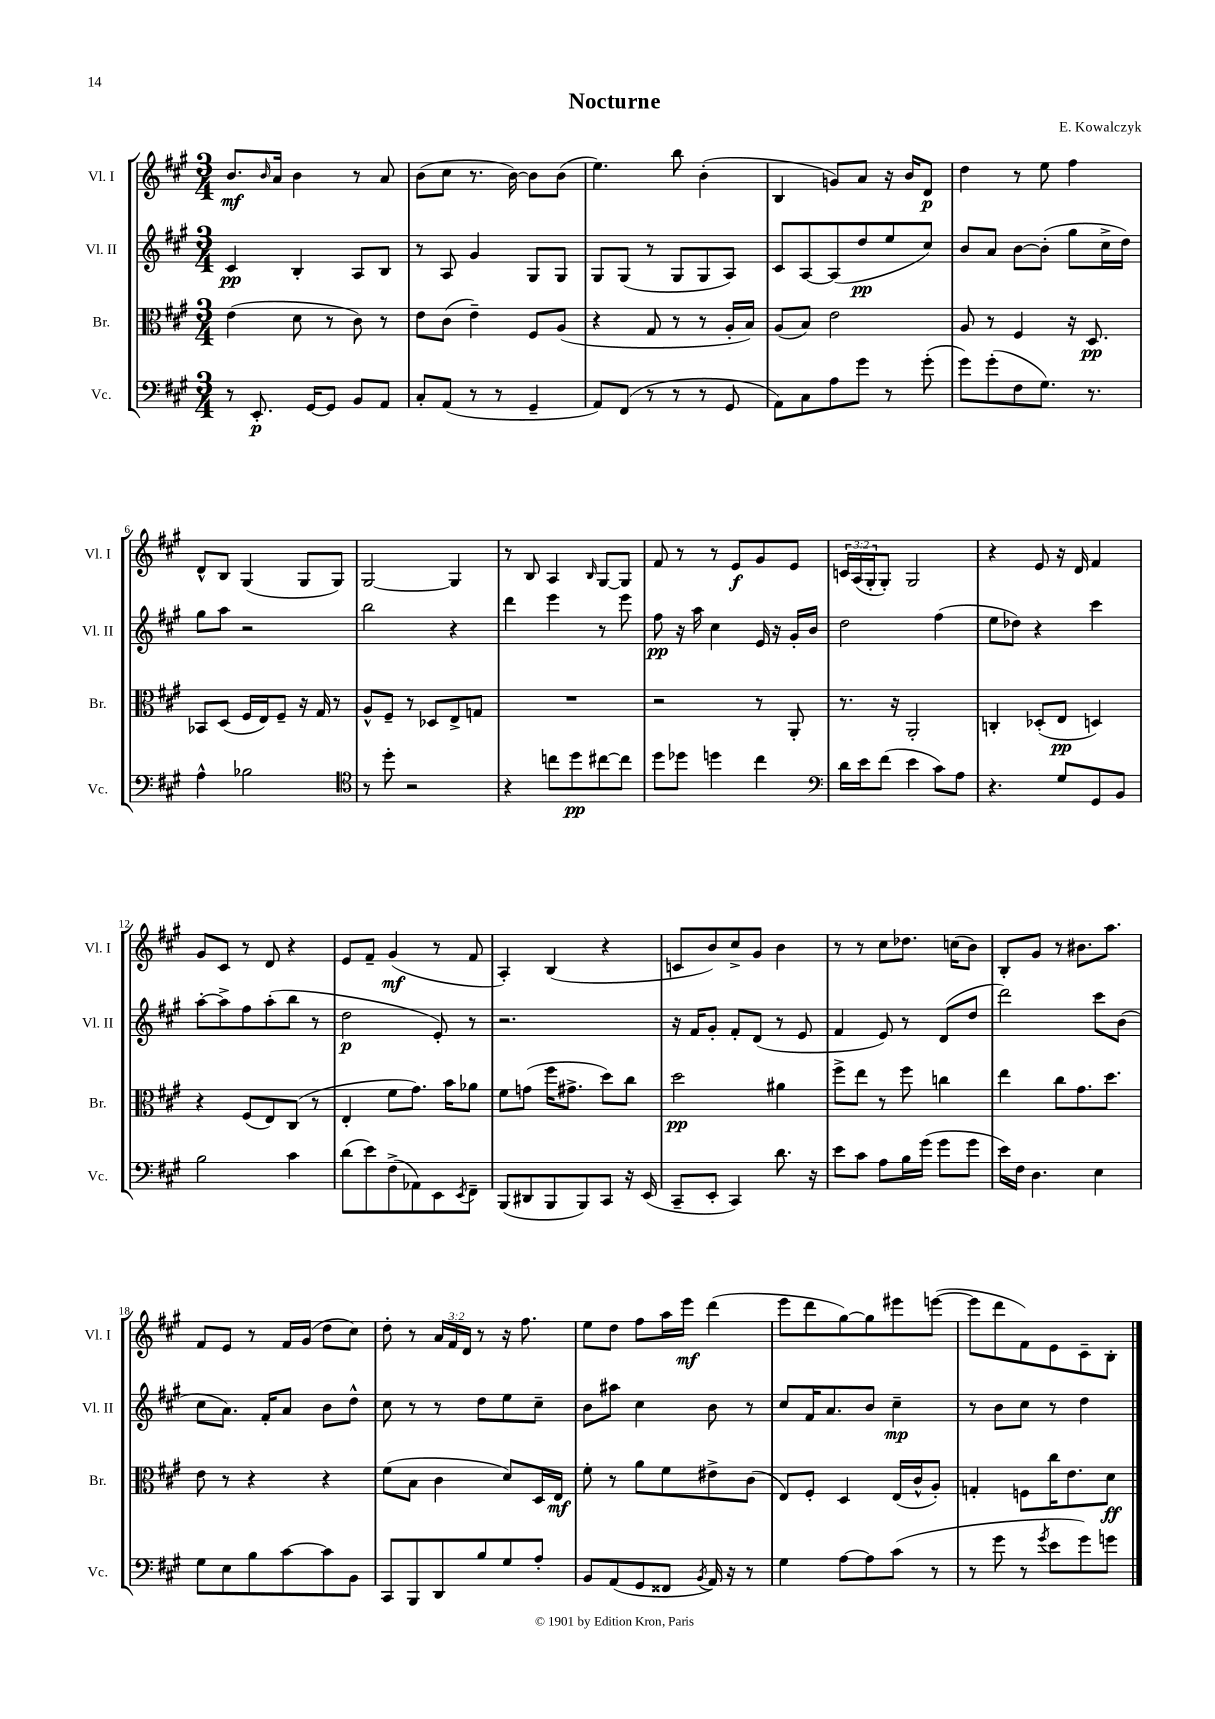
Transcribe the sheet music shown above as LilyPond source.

\header { title = "Nocturne" composer = "E. Kowalczyk" }
<<
\new StaffGroup <<
\new Staff = "s0" \with { instrumentName = "Vl. I" shortInstrumentName = "Vl. I" } {
    \clef treble \key a \major \numericTimeSignature \time 3/4 \override Staff.TupletNumber.text = #tuplet-number::calc-fraction-text
    b'8.\mf \grace { b'16 } a'16 b'4 r8 a'8 |
    b'8( cis''8 r8. b'16~) b'8 b'8( |
    e''4.) b''8 b'4-.( |
    b4 g'8) a'8 r16 b'16 d'8\p |
    d''4 r8 e''8 fis''4 |
    d'8-^ b8 gis4( gis8 gis8) |
    gis2~ gis4 |
    r8 b8 a4 \grace { b16 } gis8~ gis8 |
    fis'8 r8 r8 e'8\f gis'8 e'8 |
    \tuplet 3/2 { c'16 a16( gis16-. } gis8-.) gis2 |
    r4 e'8 r16 d'16 fis'4 |
    gis'8 cis'8 r8 d'8 r4 |
    e'8 fis'8-- gis'4\mf( r8 fis'8 |
    a4-.) b4( r4 |
    c'8 b'8) cis''8-> gis'8 b'4 |
    r8 r8 cis''8 des''8. c''16( b'8) |
    b8-. gis'8 r8 bis'8. a''8. |
    fis'8 e'8 r8 fis'16 gis'16( d''8 cis''8) |
    d''8-. r8 \tuplet 3/2 { a'16 fis'16 d'16 } r8 r16 fis''8. |
    e''8 d''8 fis''8 a''16 e'''16\mf d'''4( |
    e'''8 d'''8 gis''8~) gis''8 eis'''8 e'''8~( |
    e'''8 d'''8 fis'8) e'8 cis'8-- b8-. \bar "|." |
}
\new Staff = "s1" \with { instrumentName = "Vl. II" shortInstrumentName = "Vl. II" } {
    \clef treble \key a \major \numericTimeSignature \time 3/4
    cis'4\pp b4-. a8 b8 |
    r8 a8 gis'4 gis8 gis8 |
    gis8 gis8( r8 gis8 gis8 a8) |
    cis'8 a8~ a8( d''8\pp e''8 cis''8) |
    b'8 a'8 b'8~ b'8-.( gis''8 cis''16-> d''16) |
    gis''8 a''8 r2 |
    b''2 r4 |
    d'''4 e'''4 r8 e'''8 |
    fis''8\pp r16 a''16 cis''4 e'16 r16 gis'16-. b'16 |
    d''2 fis''4( |
    e''8 des''8) r4 cis'''4 |
    a''8~-. a''8-> fis''8 a''8-.( b''8 r8 |
    d''2\p e'8-.) r8 |
    r2. |
    r16 fis'16 gis'8-. fis'8-. d'8( r8 e'8 |
    fis'4 e'8) r8 d'8( d''8 |
    d'''2) cis'''8 b'8( |
    cis''8 a'8.) fis'16-. a'8 b'8 d''8-^ |
    cis''8 r8 r8 d''8 e''8 cis''8-- |
    b'8 ais''8 cis''4 b'8 r8 |
    cis''8 fis'16 a'8. b'8 cis''4--\mp |
    r8 b'8 cis''8 r8 d''4 \bar "|." |
}
\new Staff = "s2" \with { instrumentName = "Br." shortInstrumentName = "Br." } {
    \clef alto \key a \major \numericTimeSignature \time 3/4
    e'4( d'8 r8 cis'8) r8 |
    e'8 cis'8( e'4--) fis8 a8( |
    r4 gis8 r8 r8 a16-. b16) |
    a8( b8) e'2 |
    a8 r8 fis4 r16 d8.\pp |
    bes,8 d8( fis16 e16) fis8-- r16 gis16 r8 |
    a8-^ fis8-- r8 des8 e8-> g8 |
    R2. |
    r2 r8 a,8-. |
    r8. r16 a,2-. |
    c4-. des8-.( e8\pp d4) |
    r4 fis8( e8) cis8( r8 |
    e4-. fis'8 gis'8.) b'16 aes'8 |
    fis'8 g'8( fis''16 gis'8.-> d''8) cis''8 |
    d''2\pp ais'4 |
    fis''8-> e''8 r8 fis''8 c''4 |
    e''4 cis''8 gis'8. d''8. |
    e'8 r8 r4 r4 |
    fis'8( b8 cis'4 d'8) d16 e16\mf |
    fis'8-. r8 a'8 fis'8 eis'8-> cis'8( |
    e8) fis8-. d4 e16( cis'16-^ a8-.) |
    g4-. f8 cis''16 e'8. d'8\ff \bar "|." |
}
\new Staff = "s3" \with { instrumentName = "Vc." shortInstrumentName = "Vc." } {
    \clef bass \key a \major \numericTimeSignature \time 3/4
    r8 e,8.-.\p gis,16~ gis,8 b,8 a,8 |
    cis8-. a,8( r8 r8 gis,4-- |
    a,8) fis,8( r8 r8 r8 gis,8 |
    a,8) cis8 a8 gis'8 r8 gis'8-.( |
    gis'8) gis'8-.( fis8 gis8.) r8. |
    a4-^ bes2 |
    \clef tenor r8 d''8-. r2 |
    r4 c''8 d''8\pp cis''8~ cis''8 |
    d''8 des''8 d''4 cis''4 |
    \clef bass d'16 e'16 fis'8( e'4 cis'8) a8 |
    r4. gis8 gis,8 b,8 |
    b2 cis'4 |
    d'8( e'8) fis8->( aes,8) e,8 \acciaccatura { e,8 } fis,8-- |
    b,,8( dis,8 b,,8 b,,8) cis,8 r16 e,16( |
    cis,8-- e,8-. cis,4) d'8. r16 |
    e'8 cis'8 a8 b16 gis'16( gis'8 gis'8 |
    e'16) fis16 d4. e4 |
    gis8 e8 b8 cis'8~ cis'8 b,8 |
    cis,8 b,,8 d,8 b8 gis8 a8-. |
    b,8 a,8( gis,8 fisis,8 \acciaccatura { b,8 } a,16) r16 r8 |
    gis4 a8~ a8 cis'8( r8 |
    r8 gis'8 r8 \acciaccatura { gis'8 } e'8 gis'8) g'8 \bar "|." |
}
>>
>>
